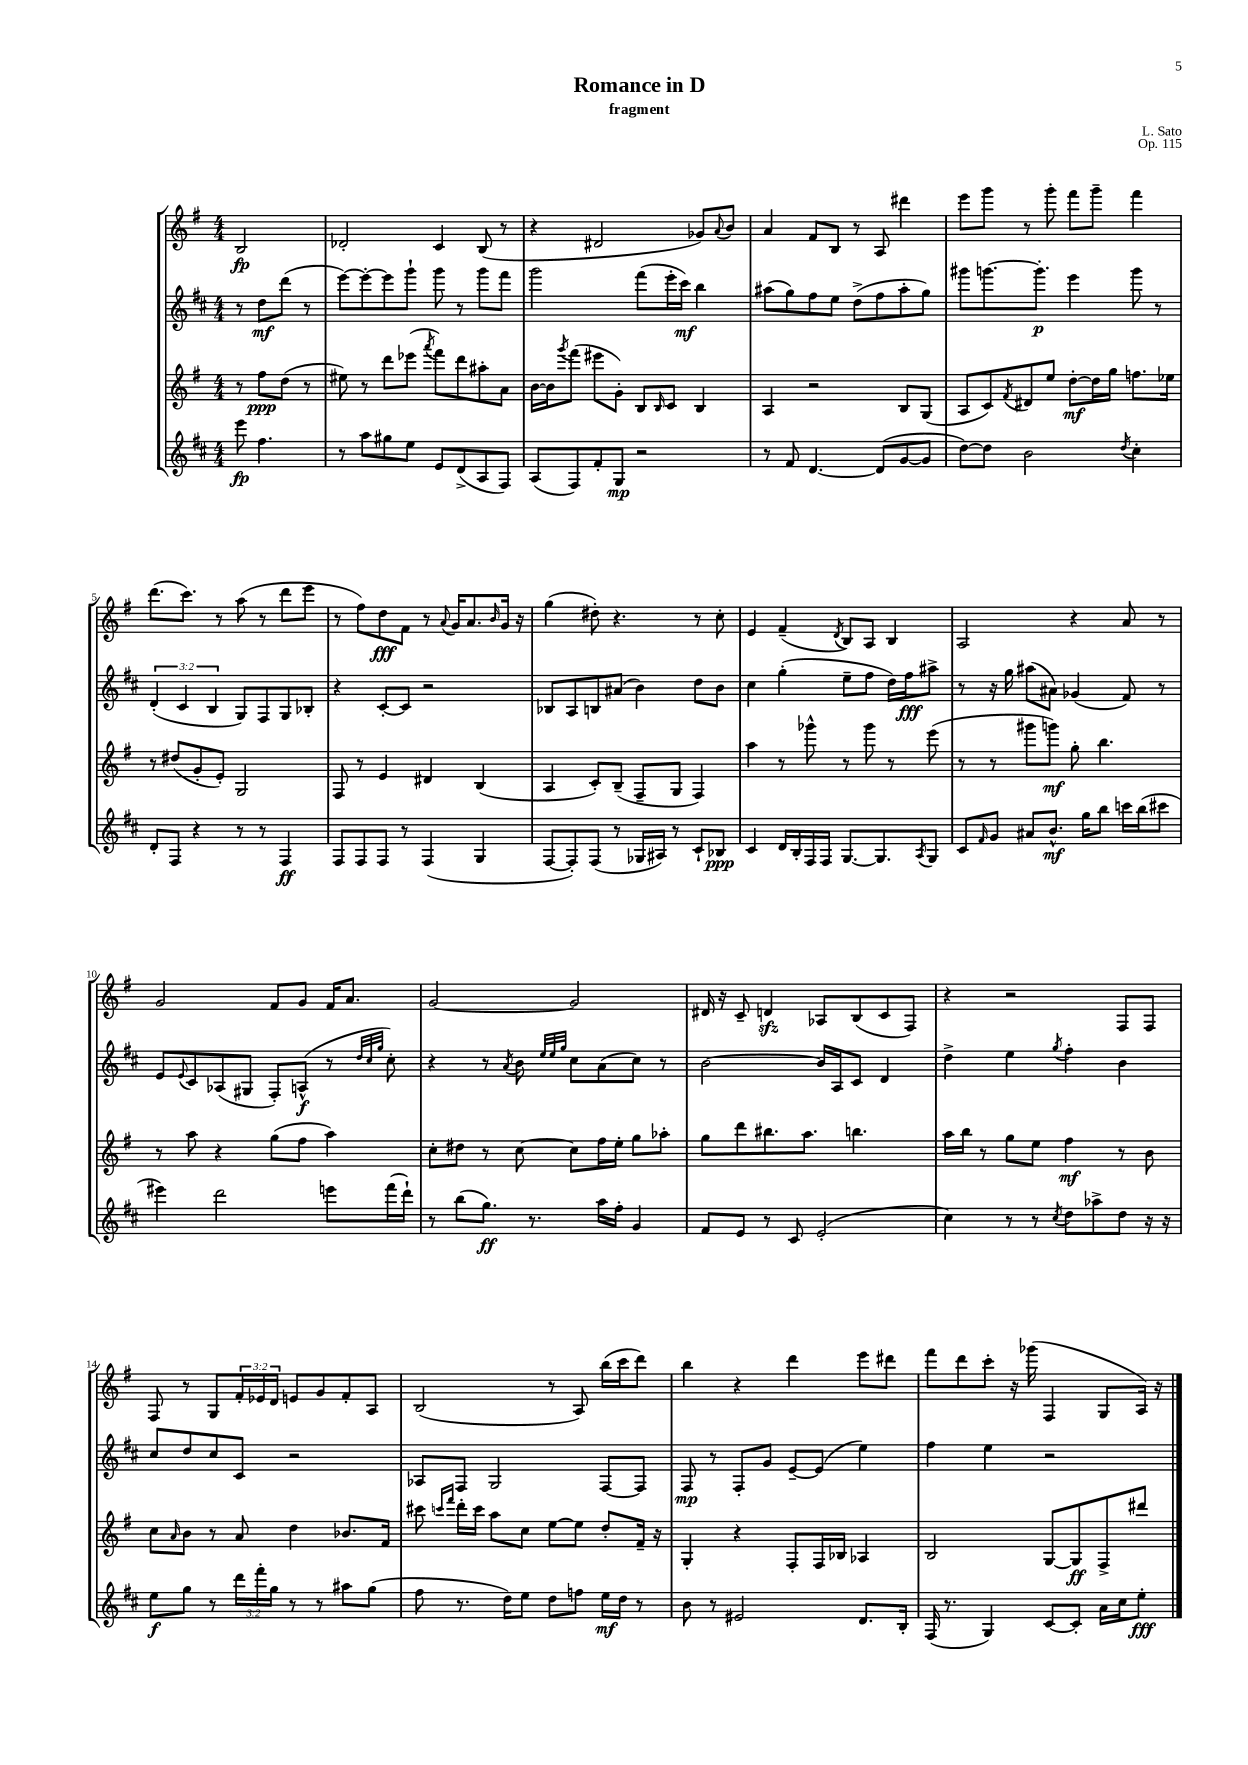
\header { title = "Romance in D" composer = "L. Sato" subtitle = "fragment" opus = "Op. 115" }
<<
\new StaffGroup <<
\new Staff = "s0" {
    \clef treble \key g \major \numericTimeSignature \time 4/4 \override Staff.TupletNumber.text = #tuplet-number::calc-fraction-text \partial 2
    b2\fp |
    des'2-. c'4 b8( r8 |
    r4 dis'2 ges'8) \appoggiatura { a'8 } b'8 |
    a'4 fis'8 b8 r8 a8 dis'''4 |
    e'''8 g'''8 r8 g'''8-. fis'''8 g'''8-- fis'''4 |
    d'''8.( c'''8.) r8 a''8( r8 d'''8 e'''8 |
    r8 fis''8) d''8\fff fis'8 r8 \appoggiatura { a'8 } g'16 a'8. \grace { b'16 } g'16 r16 |
    g''4( dis''8-.) r4. r8 c''8-. |
    e'4 fis'4--( \acciaccatura { d'8 } b8) a8 b4 |
    a2 r4 a'8 r8 |
    g'2 fis'8 g'8 fis'16 a'8. |
    g'2~ g'2 |
    dis'16 r16 c'8-- d'4\sfz aes8 b8( c'8 fis8) |
    r4 r2 fis8 fis8 |
    fis8 r8 g8 \tuplet 3/2 { fis'16-. ees'16 d'16 } e'8 g'8 fis'8-. a8 |
    b2( r8 a8) b''16( c'''16 d'''8) |
    b''4 r4 d'''4 e'''8 dis'''8 |
    fis'''8 d'''8 c'''8-. r16 ges'''16( fis4 g8 a16) r16 \bar "|." |
}
\new Staff = "s1" {
    \clef treble \key d \major \numericTimeSignature \time 4/4 \override Staff.TupletNumber.text = #tuplet-number::calc-fraction-text \partial 2
    r8 d''8\mf d'''8( r8 |
    e'''8~) e'''8~-. e'''8 g'''8-! g'''8 r8 g'''8 fis'''8 |
    g'''2 fis'''8( e'''16-. cis'''16\mf) b''4 |
    ais''8( g''8) fis''8 e''8 d''8->( fis''8 ais''8-. g''8) |
    gis'''8 g'''8.~ g'''8.-.\p e'''4 g'''8 r8 |
    \tuplet 3/2 { d'4-.( cis'4 b4 } g8) fis8 g8 bes8-. |
    r4 cis'8~-. cis'8 r2 |
    bes8 a8 b8 ais'8( b'4) d''8 b'8 |
    cis''4 g''4-.( e''8-- fis''8 d''16) fis''16\fff ais''8-> |
    r8 r16 g''16 ais''8( ais'8) ges'4( fis'8) r8 |
    e'8 \appoggiatura { e'8 } cis'8 aes8( gis8 fis8-.) a8-^\f( r8 \grace { d''32 cis''32 g''32 } cis''8-.) |
    r4 r8 \acciaccatura { a'8 } b'8 \grace { e''32 e''32 g''32 } cis''8 a'8( cis''8) r8 |
    b'2~ b'16 a16 cis'8 d'4 |
    d''4-> e''4 \acciaccatura { g''8 } fis''4-. b'4 |
    cis''8 d''8 cis''8 cis'8 r2 |
    aes8 fis8 g2 fis8~ fis8 |
    fis8\mp r8 fis8-. g'8 e'8~-- e'8( e''4) |
    fis''4 e''4 r2 \bar "|." |
}
\new Staff = "s2" {
    \clef treble \key g \major \numericTimeSignature \time 4/4 \partial 2
    r8 fis''8\ppp d''8( r8 |
    eis''8) r8 d'''8 ees'''8( \acciaccatura { a'''8 } fis'''8) d'''8 ais''8-. a'8 |
    b'16~ b'16 \acciaccatura { g'''8 } fis'''8( eis'''8 g'8-.) b8 \grace { b16 } c'8 b4 |
    a4 r2 b8 g8( |
    a8 c'8) \acciaccatura { fis'8 } dis'8 e''8 d''8~-.\mf d''16 g''16 f''8. ees''16 |
    r8 dis''8( g'8-. e'8-.) g2 |
    fis8 r8 e'4 dis'4 b4( |
    a4 c'8-.) b8--( fis8-- g8 fis4) |
    a''4 r8 ges'''8-^ r8 ges'''8 r8 e'''8( |
    r8 r8 gis'''8 g'''8\mf) g''8-. b''4. |
    r8 a''8 r4 g''8( fis''8 a''4) |
    c''8-. dis''8 r8 c''8~ c''8 fis''16 e''16-. g''8 aes''8-. |
    g''8 d'''8 bis''8. a''8. b''4. |
    a''16 b''16 r8 g''8 e''8 fis''4\mf r8 b'8 |
    c''8 \grace { a'16 } b'8 r8 a'8 d''4 bes'8. fis'16 |
    cis'''8 \grace { c'''16 fis'''16 } d'''16-. c'''16 a''8 c''8 e''8~ e''8 d''8-. fis'16-- r16 |
    g4-. r4 fis8-. fis16 bes16 aes4 |
    b2 g8~ g8\ff fis8-> dis'''8 \bar "|." |
}
\new Staff = "s3" {
    \clef treble \key d \major \numericTimeSignature \time 4/4 \override Staff.TupletNumber.text = #tuplet-number::calc-fraction-text \partial 2
    e'''8\fp fis''4. |
    r8 a''8 gis''8 e''8 e'8 d'8->( a8 fis8) |
    a8( fis8) fis'8-. g8\mp r2 |
    r8 fis'8 d'4.~ d'8( g'8~ g'8 |
    d''8~) d''8 b'2 \acciaccatura { d''8 } cis''4-. |
    d'8-. fis8 r4 r8 r8 fis4\ff |
    fis8 fis8 fis8 r8 fis4( g4 |
    fis8~ fis8-.) fis8( r8 ges16 ais16) r8 cis'8-! bes8\ppp |
    cis'4 d'16 b16-. fis16 fis16 g8.~ g8. \acciaccatura { a8 } g8 |
    cis'8 \grace { fis'16 } g'8 ais'8 b'8.-^\mf g''16 b''8 c'''16 b''16( cis'''8 |
    eis'''4) d'''2 e'''8 fis'''16( d'''16-!) |
    r8 b''8( g''8.\ff) r8. a''16 fis''16-. g'4 |
    fis'8 e'8 r8 cis'8 e'2-.( |
    cis''4) r8 r8 \acciaccatura { cis''8 } d''8 aes''8-> d''8 r16 r16 |
    e''8\f g''8 r8 \tuplet 3/2 { d'''16 fis'''16-. g''16 } r8 r8 ais''8 g''8( |
    fis''8 r8. d''16) e''8 d''8 f''8 e''16\mf d''16 r8 |
    b'8 r8 eis'2 d'8. b16-. |
    fis16( r8. g4) cis'8~ cis'8-. a'16 cis''16 e''8-.\fff \bar "|." |
}
>>
>>
